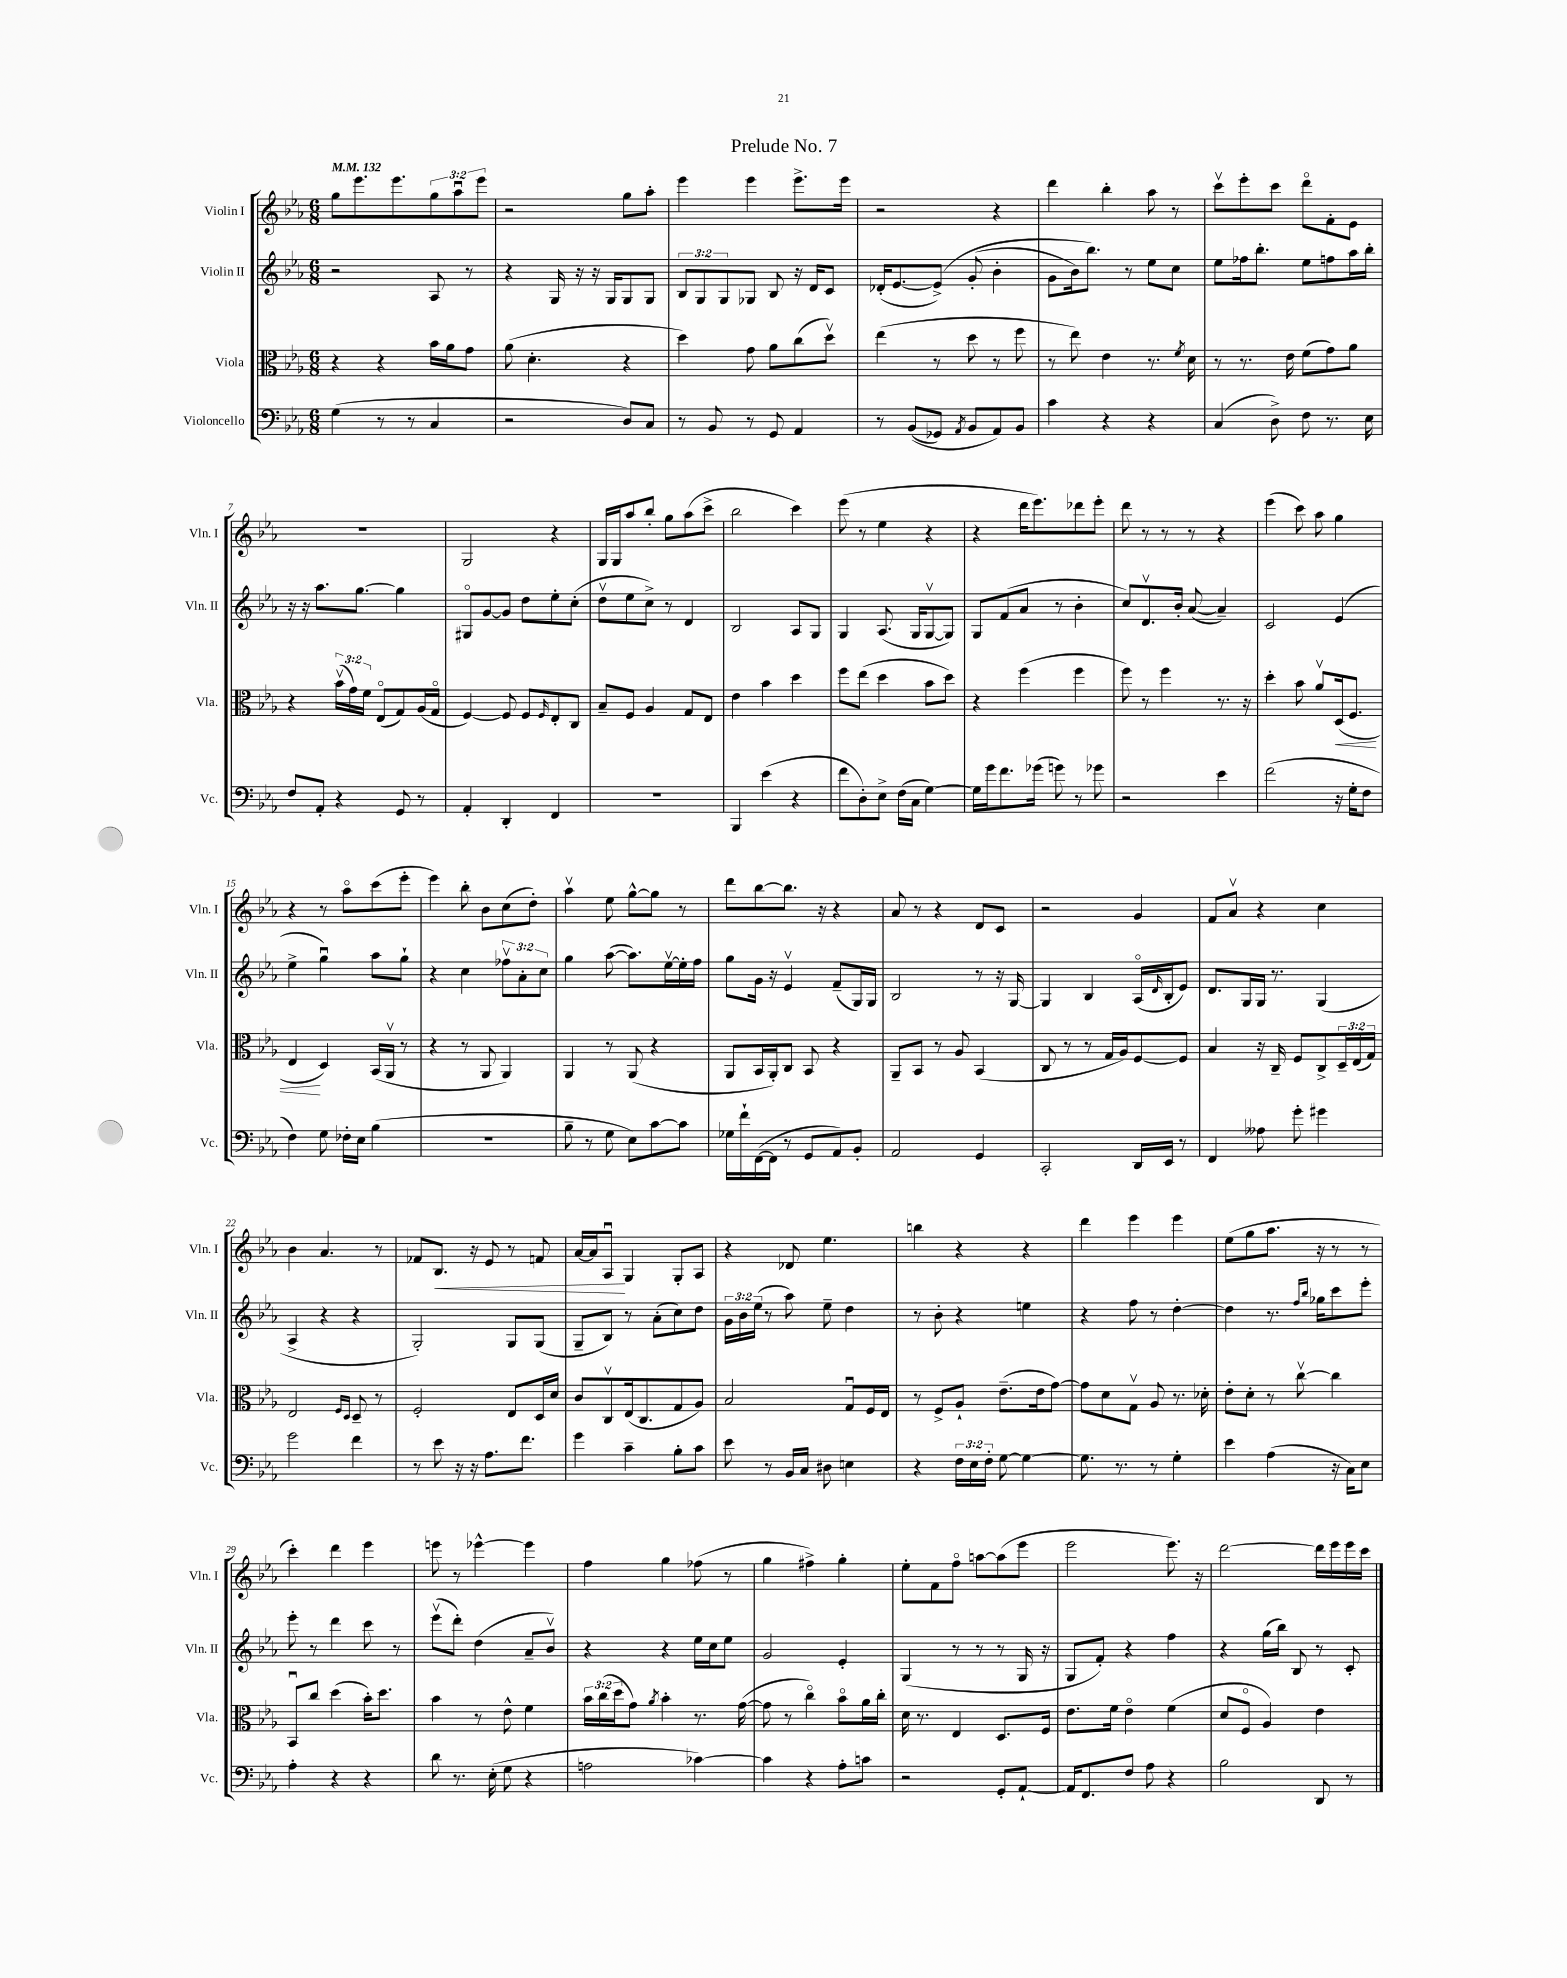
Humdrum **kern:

**kern	**kern	**kern	**kern
*staff4	*staff3	*staff2	*staff1
*clefF4	*clefC3	*clefG2	*clefG2
*k[b-e-a-]	*k[b-e-a-]	*k[b-e-a-]	*k[b-e-a-]
*M6/8	*M6/8	*M6/8	*M6/8
*MM132	*MM132	*MM132	*MM132
(4G	4r	2r	8gg
.	.	.	8.eee-
8r	4r	.	.
.	.	.	8.eee-
8r	.	.	.
4C	16b-	8A-	12gg
.	16a-	.	.
.	.	.	12aa-u
.	8g	8r	.
.	.	.	12eee-
=	=	=	=
2r	(8a-	4r	2r
.	4.d'	.	.
.	.	16G	.
.	.	16r	.
.	.	16r	.
.	.	16G	.
8D)	4r	8G	8gg
8C	.	8G	8aa-'
=	=	=	=
8r	4dd)	12B-	4eee-
.	.	12G	.
8BB-	.	.	.
.	.	12G	.
8r	8g	8G-	4eee-
8GG	8a-	8B-	.
4AA-	(8cc	16r	8.eee-^
.	.	16d	.
.	8ddv)	8c	.
.	.	.	16eee-
=	=	=	=
8r	(4ee-	(16d-'	2r
.	.	[8.e-	.
&((8BB-	.	.	.
8GG-)	8r	&(8e-^])	.
8qAA-	.	.	.
8BB-	8dd	(8g'	.
8AA-&)	8r	4b-'	4r
8BB-	8ff	.	.
=	=	=	=
4c	8r	8g	4ddd
.	8ee-)	16b-)	.
.	.	8.bb-&)	.
4r	4e-	.	4bb-'
.	.	8r	.
4r	8.r	8ee-	8aa-
.	.	8cc	8r
.	8qf	.	.
.	16d	.	.
=	=	=	=
(4C	8r	8ee-	8cccv
.	8.r	16ff-	8eee-'
.	.	8.bb-'	.
8D^)	.	.	8ccc
.	16e-	.	.
8F	(8f	8ee-	8dddo
8.r	8g)	8ff	8f'
.	8a-	16aa-	8e-
16E-	.	16bb-'	.
=	=	=	=
8F	4r	16r	2.r
.	.	16r	.
8AA-'	.	8.aa-	.
4r	(24b-v	.	.
.	24g)	.	.
.	.	[8.gg	.
.	24f	.	.
.	(8E-o	.	.
8GG	8G)	4gg]	.
8r	(16A-	.	.
.	16Go	.	.
=	=	=	=
4AA-'	[4F)	8G#o	2G
.	.	[8g	.
4DD'	8F]	8g]	.
.	8F	8dd	.
.	16qqF	.	.
4FF	8E-'	8ee-'	4r
.	8C	(8cc'	.
=	=	=	=
2.r	8B-~	8ddv	16G
.	.	.	16G
.	8F	8ee-	8aa-
.	4A-	8cc^)	8bb-'
.	.	8r	8gg
.	8G	4d	(8aa-
.	8E-	.	8ccc^
=	=	=	=
4BBB-	4e-	2B-	2bb-
(4e-	4b-	.	.
4r	4dd	8A-	4ccc)
.	.	8G	.
=	=	=	=
8f	8ff	4G	(8eee-
8D')	(8ee-	.	8r
8E-^	4dd	(8.A-	4ee-
(16F	.	.	.
16C	.	16G	.
[4G)	8b-	[8Gv	4r
.	8dd)	8G])	.
=	=	=	=
16G]	4r	8G	4r
16g	.	.	.
8.f	.	(8f	.
.	(4ff	8a-	16ddd
(16g-	.	.	8.eee-)
8g)	.	8r	.
8r	4ff	4b-'	8ddd-
8g-	.	.	8eee-'
=	=	=	=
2r	8ff)	8cc)	8ddd
.	8r	8.dv	8r
.	4ff	.	8r
.	.	16b-'	.
.	.	([8a-	8r
4e-	8.r	4a-~])	4r
.	16r	.	.
=	=	=	=
(2f	4dd'	2c	(4eee-
.	8b-	.	8ccc)
.	8a-v	.	8aa-
16r	(16D	(4e-	4gg
16G'	8.F	.	.
8F	.	.	.
=	=	=	=
4F)	4E-	4ee-^	4r
8G	4D)	4ggu)	8r
16F-'	.	.	8aa-o
16E-	.	.	.
(4B-	(16BB-	8aa-	(8ccc
.	16AA-v	.	.
.	8r	8gg`	8eee-'
=	=	=	=
2.r	4r	4r	4eee-)
.	8r	4cc	8bb-'
.	8AA-	.	8b-
.	4AA-)	12ff-v	(8cc
.	.	12a-'	.
.	.	.	8dd')
.	.	12cc	.
=	=	=	=
8B-~	4AA-	4gg	4aa-v
8r	.	.	.
8G	8r	([8aa-	8ee-
8E-)	(8AA-	8.aa-])	[8gg^^
[8c	4r	.	8gg]
.	.	[16ee-v	.
8c]	.	16ee-']	8r
.	.	16ff	.
=	=	=	=
16G-	8AA-	8gg	8ddd
16f`	.	.	.
([16FF	16BB-	16g	[8bb-
16FF]	16AA-')	16r	.
8r	8C	4e-v	8.bb-]
8GG	8BB-	.	.
.	.	.	16r
8AA-)	4r	(8f~	4r
8BB-'	.	16G)	.
.	.	16G	.
=	=	=	=
2AA-	8AA-~	2B-	8a-
.	8BB-	.	8r
.	8r	.	4r
.	8A-	.	.
4GG	(4BB-	8r	8d
.	.	16r	8c
.	.	[16G	.
=	=	=	=
2CC'	8C	4G]	2r
.	8r	.	.
.	8r	4B-	.
.	16G	.	.
.	16A-)	.	.
16DD	[8F	(16A-o	4g
.	.	16qqd	.
16EE-	.	16B-'	.
8r	8F]	8e-)	.
=	=	=	=
4FF	4B-	8.d	8f
.	.	.	8a-v
.	.	16G	.
8A--	16r	16G	4r
.	16C~	8.r	.
8g'	8F	.	.
4g#	8C^	(4G	4cc
.	24D~	.	.
.	(24E-	.	.
.	24G)	.	.
=	=	=	=
2g	2E-	4A-^	4b-
.	.	4r	4.a-
.	16qqF	.	.
.	16qqD	.	.
4f	8D~	4r	.
.	8r	.	8r
=	=	=	=
8r	2F'	2G')	8f-
8e-	.	.	8.B-
16r	.	.	.
16r	.	.	16r
8.A-	.	.	8e-
.	8E-	8G	8r
8.f	.	.	.
.	16D	(8G	8f
.	16d	.	.
=	=	=	=
4g	8c	8G~	[16a-
.	.	.	16a-]
.	8Cv	8B-)	8A-u
4c~	(16E-	8r	4G
.	8.C	.	.
.	.	(8a-'	.
8B-'	8G	8cc)	8G'
8c	8A-)	8dd	8A-
=	=	=	=
8e-	2B-	24g	4r
.	.	24b-	.
.	.	(24ee-	.
8r	.	8r	.
16BB-	.	8aa-)	8d-
16C	.	.	.
8D#	.	8ee-~	4.ee-
4E	8Gu	4dd	.
.	16F	.	.
.	16E-	.	.
=	=	=	=
4r	8r	8r	4bb
.	8F^	8b-'	.
24F	8A-`	4r	4r
24E-	.	.	.
24F'	.	.	.
[8G	(8.e-~	.	.
4G_	.	4ee	4r
.	16e-	.	.
.	[8g)	.	.
=	=	=	=
8.G]	8g]	4r	4ddd
.	8d	.	.
8.r	.	.	.
.	8Gv	8ff	4eee-
8r	8A-	8r	.
4G'	8.r	[4dd'	4eee-
.	16d-'	.	.
=	=	=	=
4e-	8e-'	4dd]	(8ee-
.	8d'	.	8gg
(4A-	8r	8.r	8.aa-
.	[8ccv	.	.
.	.	16qqff	.
.	.	16qqbb-	.
.	.	16gg-	16r
16r	4cc]	8ccc	8r
16C)	.	.	.
8E-	.	8eee-'	8r
=	=	=	=
4A-'	8BB-u	8eee-'	4ccc')
.	8cc	8r	.
4r	(4dd	4ddd	4ddd
4r	16b-')	8ccc	4eee-
.	8.dd	.	.
.	.	8r	.
=	=	=	=
8d	4b-	(8eee-v	8eee
8.r	.	8ddd')	8r
.	8r	(4dd	[4eee-^^
(16E-'	.	.	.
8G	8e-^^	.	.
4r	4f	8a-~	4eee-]
.	.	8b-v)	.
=	=	=	=
2A	24b-	4r	4ff
.	(24cc	.	.
.	24dd	.	.
.	8g)	.	.
.	8qa-	.	.
.	4b-'	4r	4gg
[4c-)	8.r	16ee-	(8ff-
.	.	16cc	.
.	.	8ee-	8r
.	([16g	.	.
=	=	=	=
4c-]	8g]	2g	4gg
.	8r	.	.
4r	4cco)	.	4ff#^)
8A-'	8b-o	4e-'	4gg'
8c	16a-	.	.
.	16cc'	.	.
=	=	=	=
2r	16d	(4G	8ee-'
.	8.r	.	.
.	.	.	8f
.	4E-	8r	8ffo
.	.	8r	[8aa
8GG'	8.D	8r	(8aa]
[8AA-`	.	16G	8eee-
.	16F	16r	.
=	=	=	=
16AA-]	8.e-	8G	2eee-
8.FF	.	.	.
.	.	8f')	.
.	16f	.	.
8F	4e-o	4r	.
8A-	.	.	.
4r	(4f	4ff	8.eee-)
.	.	.	16r
=	=	=	=
2B-	8d	4r	[2ddd
.	8Fo	.	.
.	4A-)	(16gg	.
.	.	16bb-)	.
.	.	8B-	.
8DD	4e-	8r	16ddd]
.	.	.	16eee-
8r	.	8c'	16eee-
.	.	.	16ccc
==	==	==	==
*-	*-	*-	*-
